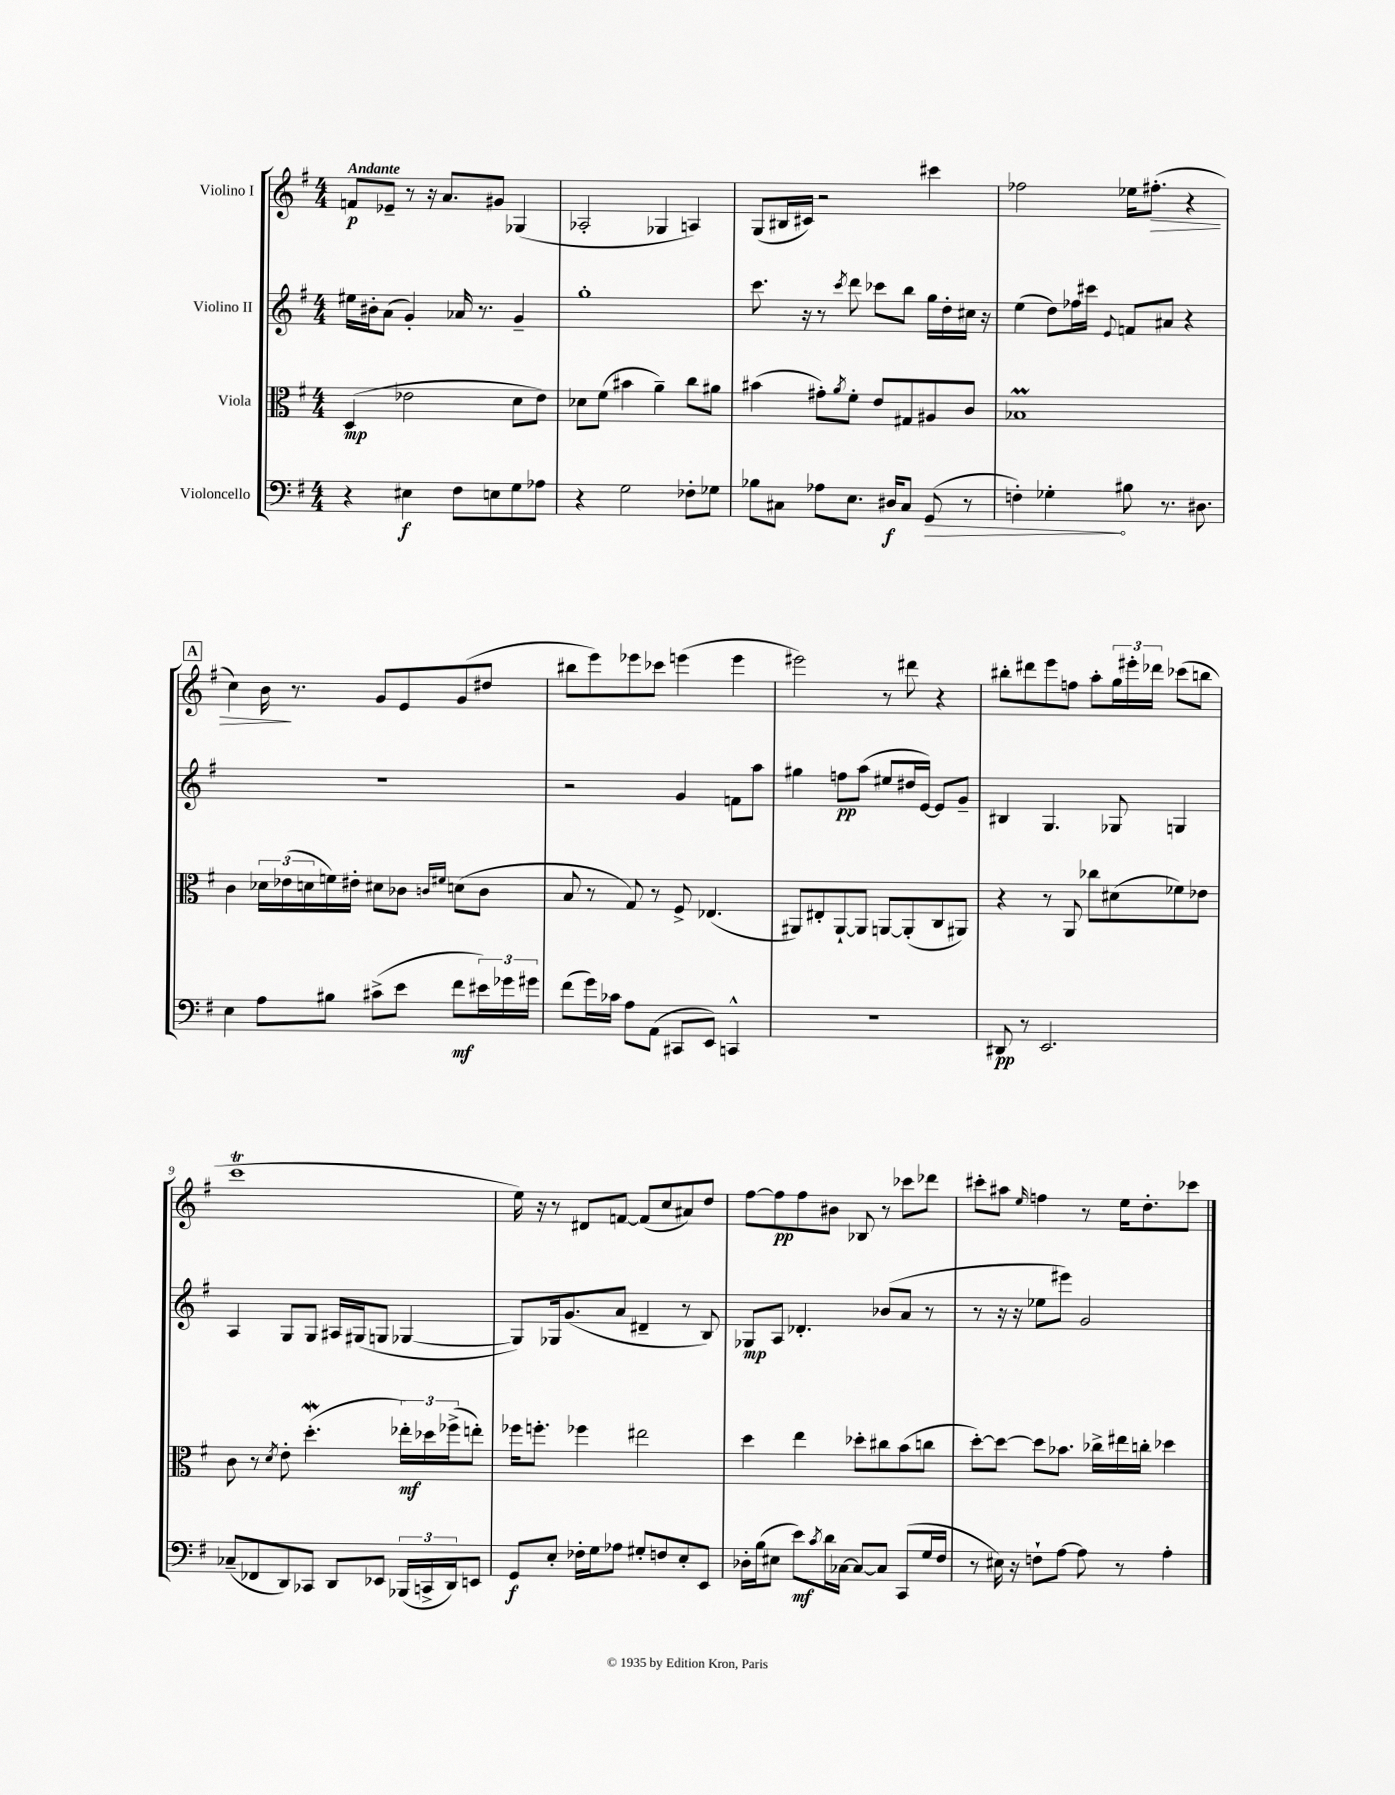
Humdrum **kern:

**kern	**kern	**kern	**kern
*staff4	*staff3	*staff2	*staff1
*clefF4	*clefC3	*clefG2	*clefG2
*k[f#]	*k[f#]	*k[f#]	*k[f#]
*M4/4	*M4/4	*M4/4	*M4/4
4r	(4D	16ee#	8f
.	.	16b#'	.
.	.	(8a	8e-~
4E#	2e-	4g')	8r
.	.	.	16r
.	.	.	8.a
8F#	.	16a-	.
.	.	8.r	.
8E	.	.	8g#
8G	8d	4g~	(4G-
8A-	8e-)	.	.
=	=	=	=
4r	8d-	1gg'	2A-'
.	(8f#	.	.
2G	4b#	.	.
.	4a~)	.	4G-
8F-'	8cc	.	4A)
8G-	8a#	.	.
=	=	=	=
8B-	(4b#	8.ccc	(8G
8C#	.	.	16B#
.	.	16r	16c#)
8A-	8g#')	8r	2r
.	8qa	8qccc	.
8.E	8f#'	8ddd	.
.	8e	8ccc-	.
16D#	.	.	.
8C#	8G#	8bb	.
(8GG	8A#	16gg	4ccc#
.	.	16dd'	.
8r	8c	16cc#	.
.	.	16r	.
=	=	=	=
4F')	1B-	(4ee	2ff-
4G-'	.	8dd)	.
.	.	16ff-	.
.	.	16ccc#	.
.	.	8qqe	.
8B#	.	8f	16ee-
.	.	.	(8.ff#'
8.r	.	8a#	.
.	.	4r	4r
8.D#	.	.	.
=	=	=	=
4E	4c	1r	4cc)
8A	24d-	.	16b
.	(24e-	.	.
.	.	.	8.r
.	24d	.	.
8B#	16f)	.	.
.	16e#'	.	.
(8c#^	8d#	.	8g
8e	8c-	.	8e
.	16qqc	.	.
.	16qqf#	.	.
8f#	(8d	.	(8g
24e#)	8c	.	8dd#
24g-	.	.	.
24g#	.	.	.
=	=	=	=
(8f#	8B	2r	8bb#
16g)	8r	.	8eee)
16c-	.	.	.
8A	8G)	.	8eee-
(8AA	8r	.	8ccc-
8CC#	8F#^	4g	(4eee
8EE)	(4.E-	.	.
4CC^^	.	8f	4eee
.	.	8aa	.
=	=	=	=
1r	8AA#)	4gg#	2eee#)
.	8E#'	.	.
.	[8AA#`	8ff	.
.	8AA#]	(8aa	.
.	[8AA	8ee#	8r
.	(8AA']	16dd#	8ddd#
.	.	[16e)	.
.	8C	8e]	4r
.	8AA#)	8g~	.
=	=	=	=
8DD#	4r	4B#	8bb#'
8r	.	.	8ddd#
2.EE	8r	4.G	8eee
.	8AA	.	8ff
.	8cc-	.	8aa'
.	(8d#	8G-	24gg
.	.	.	24eee#'
.	.	.	24ddd-
.	8f-)	4G	(8ccc-
.	8e-	.	8bb
=	=	=	=
(8C-~	8c	4A	1ccc
8FF-	8r	.	.
.	8qd	.	.
8DD)	8e'	8G	.
8CC-	(4.dd'	8G	.
8DD	.	16A#	.
.	.	(16G#	.
8EE-	.	8G	.
(24BBB-	24ee-')	[4G-	.
24CC^	24dd-	.	.
24DD)	(24ff-^	.	.
8EE	8ee')	.	.
=	=	=	=
8GG	16ff-	8G-])	16ee)
.	8.ff'	.	16r
8E'	.	16G-	8r
.	.	(8.g	.
16F-'	4ff-	.	8d#
16G	.	.	.
8A-	.	8a	[8f
8G#'	2ee#	4d#~	(8f]
8F	.	.	8cc
8E'	.	8r	8a#)
8EE	.	8B)	8dd
=	=	=	=
16D-'	4dd	8G-	[8ff#
(16B	.	.	.
8E#	.	8A	8ff#]
8e)	4ee	4.d-'	8ff#
8qc	.	.	.
16d	.	.	8b#
[16C-	.	.	.
8C-_	8dd-'	.	8B-
8C-]	8cc#	(8b-	8r
(8CC	(8b	8a	8ccc-
16G	8cc	8r	8ddd-
16F#	.	.	.
=	=	=	=
8r	[8dd')	8r	8ccc#'
16E#)	8dd_	16r	8aa#
16r	.	16r	.
.	.	.	16qqee
8F`	8dd]	8ee-	4ff
[8A	8.b-	8eee#)	.
8A]	.	2g	8r
.	16cc-^	.	.
8r	16ee#	.	16ee
.	16cc'	.	8.dd'
4A'	4dd-	.	.
.	.	.	8ccc-
==	==	==	==
*-	*-	*-	*-
